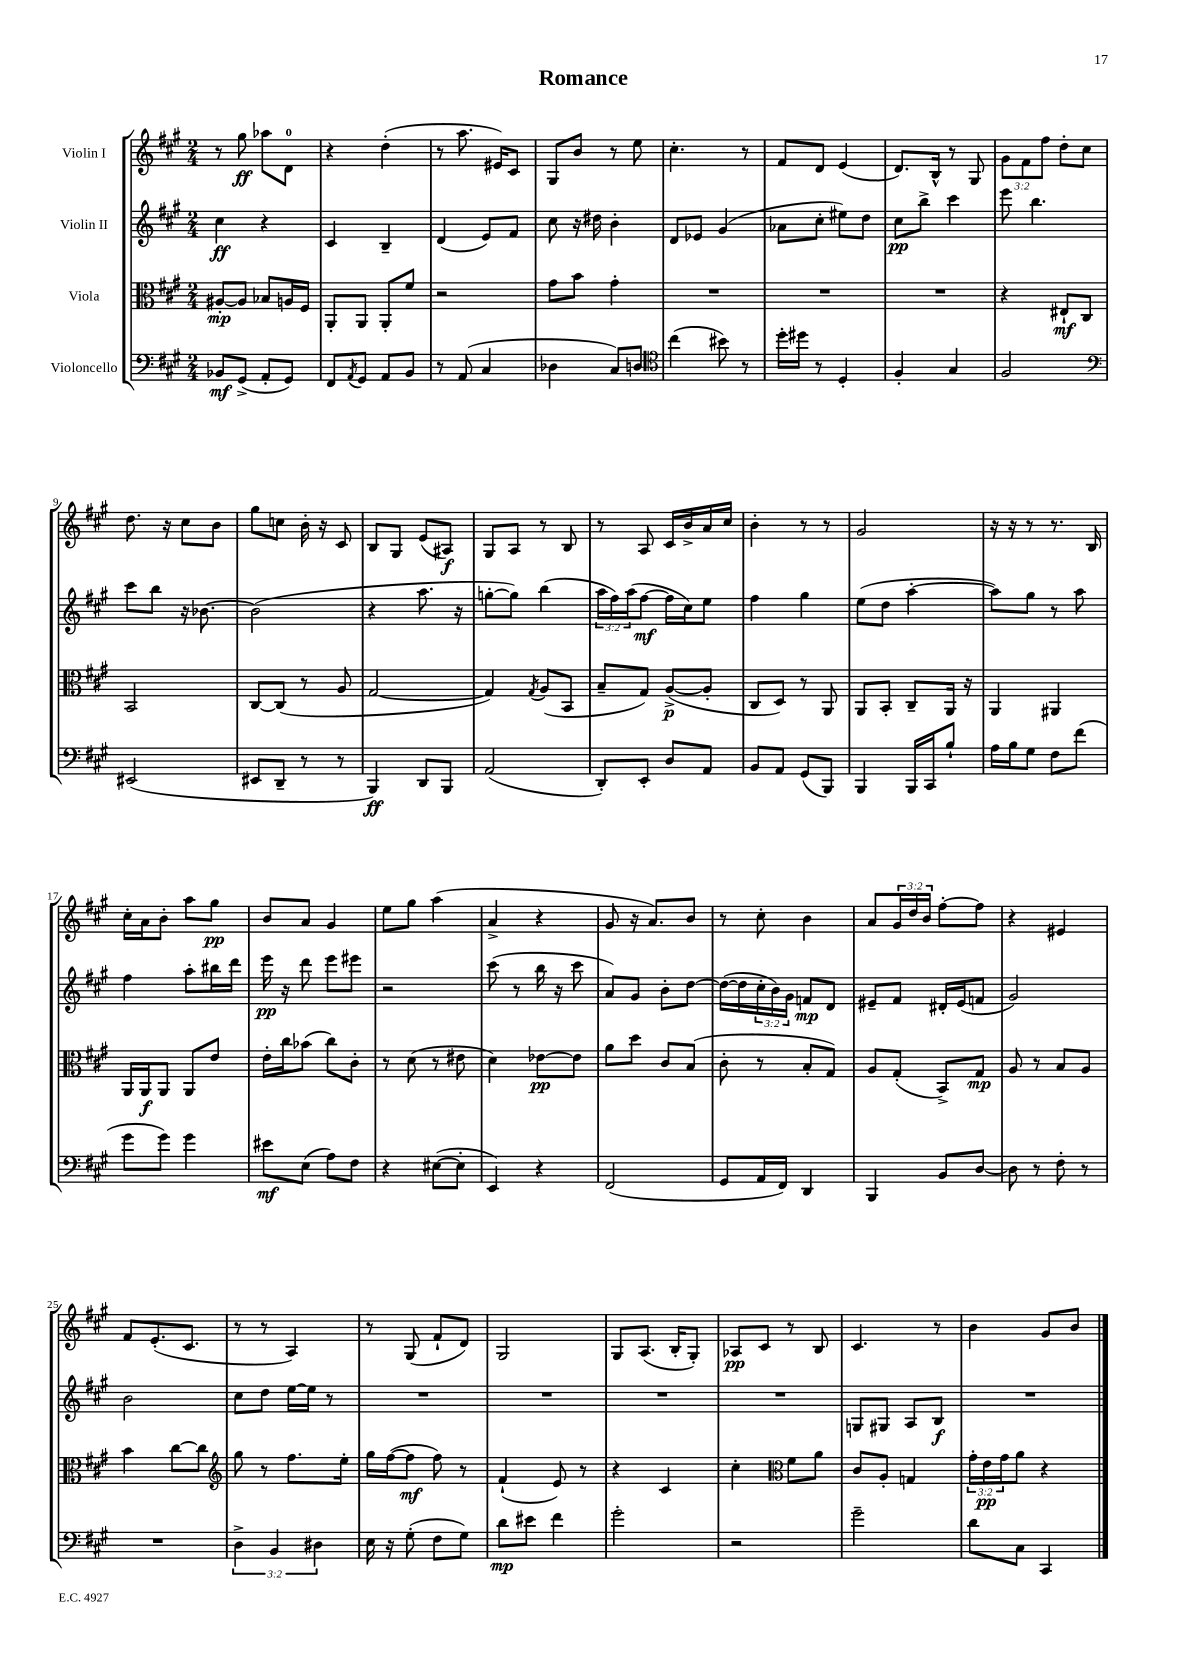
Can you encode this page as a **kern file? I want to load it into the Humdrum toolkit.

**kern	**dynam	**kern	**dynam	**kern	**dynam	**kern	**dynam
*part4	*part4	*part3	*part3	*part2	*part2	*part1	*part1
*staff4	*staff4	*staff3	*staff3	*staff2	*staff2	*staff1	*staff1
*I"Violoncello	*	*I"Viola	*	*I"Violin II	*	*I"Violin I	*
*clefF4	*	*clefC3	*	*clefG2	*	*clefG2	*
*k[f#c#g#]	*	*k[f#c#g#]	*	*k[f#c#g#]	*	*k[f#c#g#]	*
*M2/4	*	*M2/4	*	*M2/4	*	*M2/4	*
=1	=1	=1	=1	=1	=1	=1	=1
8BB-X/L	mf	[8A#X'/L	mp	4cc#\	ff	8r	.
(8GG#^/J	.	8A#/J]	.	.	.	8gg#\	ff
8AA'/L	.	8B-X/L	.	4r	.	8aa-X\L	.
8GG#/J)	.	16An/L	.	.	.	8d\J	.
.	.	16F#/JJ	.	.	.	.	.
=2	=2	=2	=2	=2	=2	=2	=2
8FF#/L	.	8AA'/L	.	4c#/	.	4r	.
8qAA/	.	.	.	.	.	.	.
8GG#/J	.	8AA/J	.	.	.	.	.
8AA/L	.	8AA'/L	.	4B~/	.	(4dd'\	.
8BB/J	.	8f#/J	.	.	.	.	.
=3	=3	=3	=3	=3	=3	=3	=3
8r	.	2r	.	(4d/	.	8r	.
(8AA/	.	.	.	.	.	8.aa\	.
4C#/	.	.	.	8e/L)	.	.	.
.	.	.	.	.	.	16e#X/KL)	.
.	.	.	.	8f#/J	.	8c#/J	.
=4	=4	=4	=4	=4	=4	=4	=4
4D-X\	.	8g#\L	.	8cc#\	.	8G#/L	.
.	.	8b\J	.	16r	.	8b/J	.
.	.	.	.	16dd#X\	.	.	.
8C#/L)	.	4g#'\	.	4b'\	.	8r	.
8Dn/J	.	.	.	.	.	8ee\	.
=5	=5	=5	=5	=5	=5	=5	=5
*clefC4	*	*	*	*	*	*	*
(4cc#\	.	2r	.	8d/L	.	4.cc#'\	.
.	.	.	.	8e-X/J	.	.	.
8b#X\)	.	.	.	(4g#/	.	.	.
8r	.	.	.	.	.	8r	.
=6	=6	=6	=6	=6	=6	=6	=6
16dd'\LL	.	2r	.	8a-X\L	.	8f#/L	.
16dd#X\JJ	.	.	.	.	.	.	.
8r	.	.	.	8cc#'\J	.	8d/J	.
4D'/	.	.	.	8ee#X\L)	.	(4e/	.
.	.	.	.	8dd\J	.	.	.
=7	=7	=7	=7	=7	=7	=7	=7
4F#'/	.	2r	.	8cc#\L	pp	8.d/L)	.
.	.	.	.	8bb^\J	.	.	.
.	.	.	.	.	.	16B^^/Jk	.
4G#/	.	.	.	4ccc#\	.	8r	.
.	.	.	.	.	.	8G#/	.
=8	=8	=8	=8	=8	=8	=8	=8
2F#/	.	4r	.	8eee\	.	12g#\L	.
.	.	.	.	.	.	12f#\	.
.	.	.	.	4.bb\	.	.	.
.	.	.	.	.	.	12ff#\J	.
.	.	8E#X`/L	mf	.	.	8dd'\L	.
.	.	8C#/J	.	.	.	8cc#\J	.
!!LO:LB:g=z
=9	=9	=9	=9	=9	=9	=9	=9
*clefF4	*	*	*	*	*	*	*
(2EE#X/	.	2BB/	.	8ccc#\L	.	8.dd\	.
.	.	.	.	8bb\J	.	.	.
.	.	.	.	.	.	16r	.
.	.	.	.	16r	.	8cc#\L	.
.	.	.	.	[8.b-X\	.	.	.
.	.	.	.	.	.	8b\J	.
=10	=10	=10	=10	=10	=10	=10	=10
8EE#X/L	.	[8C#/L	.	(2b-\]	.	8gg#\L	.
8DD~/J	.	(8C#/J]	.	.	.	8ccn\J	.
8r	.	8r	.	.	.	16b'\	.
.	.	.	.	.	.	16r	.
8r	.	8A/	.	.	.	8c#/	.
=11	=11	=11	=11	=11	=11	=11	=11
4BBB/)	ff	[2G#/	.	4r	.	8B/L	.
.	.	.	.	.	.	8G#/J	.
8DD/L	.	.	.	8.aa\	.	(8e/L	.
8BBB/J	.	.	.	.	.	8A#X/J)	f
.	.	.	.	16r	.	.	.
=12	=12	=12	=12	=12	=12	=12	=12
(2AA/	.	4G#/])	.	[8ggn'\L	.	8G#/L	.
.	.	.	.	8gg\J])	.	8A/J	.
.	.	8qG#/	.	.	.	.	.
.	.	(8A/L	.	(4bb\	.	8r	.
.	.	8BB/J	.	.	.	8B/	.
=13	=13	=13	=13	=13	=13	=13	=13
8DD'/L)	.	8B~/L	.	24aa\LL	.	8r	.
.	.	.	.	24ff#\)	.	.	.
.	.	.	.	(24aa\J	.	.	.
8EE'/J	.	8G#/J)	.	[8ff#\J	mf	8A/	.
8D/L	.	([8A^/L	p	16ff#\LL]	.	16c#/LL	.
.	.	.	.	16cc#\J)	.	16b^/	.
8AA/J	.	8A'/J]	.	8ee\J	.	16a/	.
.	.	.	.	.	.	16cc#/JJ	.
=14	=14	=14	=14	=14	=14	=14	=14
8BB/L	.	8C#/L	.	4ff#\	.	4b'\	.
8AA/J	.	8D/J)	.	.	.	.	.
(8GG#/L	.	8r	.	4gg#\	.	8r	.
8BBB/J)	.	8AA/	.	.	.	8r	.
=15	=15	=15	=15	=15	=15	=15	=15
4BBB/	.	8AA/L	.	(8ee\L	.	2g#/	.
.	.	8BB'/J	.	8dd\J	.	.	.
16BBB/LL	.	8C#~/L	.	[4aa'\	.	.	.
16CC#/J	.	.	.	.	.	.	.
8B`/J	.	16AA/Jk	.	.	.	.	.
.	.	16r	.	.	.	.	.
=16	=16	=16	=16	=16	=16	=16	=16
16A\LL	.	4AA/	.	8aa\L])	.	16r	.
16B\J	.	.	.	.	.	16r	.
8G#\J	.	.	.	8gg#\J	.	8r	.
8F#\L	.	4AA#X/	.	8r	.	8.r	.
(8f#\J	.	.	.	8aa\	.	.	.
.	.	.	.	.	.	16B/	.
!!LO:LB:g=z
=17	=17	=17	=17	=17	=17	=17	=17
8g#\L	.	16AA/LL	.	4ff#\	.	16cc#'\LL	.
.	.	16AA/J	f	.	.	16a\J	.
8g#\J)	.	8AA/J	.	.	.	8b'\J	.
4g#\	.	8AA/L	.	8aa'\L	.	8aa\L	.
.	.	8e/J	.	16bb#X\L	.	8gg#\J	pp
.	.	.	.	16ddd\JJ	.	.	.
=18	=18	=18	=18	=18	=18	=18	=18
8e#X\L	mf	16e'\LL	.	16eee\	pp	8b/L	.
.	.	16cc#\J	.	16r	.	.	.
(8E\J	.	(8b-X\J	.	8ddd\	.	8a/J	.
8A\L)	.	8cc#\L)	.	8eee\L	.	4g#/	.
8F#\J	.	8c#'\J	.	8eee#X\J	.	.	.
=19	=19	=19	=19	=19	=19	=19	=19
4r	.	8r	.	2r	.	8ee\L	.
.	.	(8d\	.	.	.	8gg#\J	.
([8E#X\L	.	8r	.	.	.	(4aa\	.
8E#'\J]	.	8e#X\	.	.	.	.	.
=20	=20	=20	=20	=20	=20	=20	=20
4EE/)	.	4d\)	.	(8ccc#\	.	4a^/	.
.	.	.	.	8r	.	.	.
4r	.	[8e-X\L	pp	16bb\	.	4r	.
.	.	.	.	16r	.	.	.
.	.	8e-\J]	.	8ccc#\	.	.	.
=21	=21	=21	=21	=21	=21	=21	=21
(2FF#/	.	8a\L	.	8a/L)	.	8g#/	.
.	.	8dd\J	.	8g#/J	.	16r	.
.	.	.	.	.	.	8.a/L)	.
.	.	8c#/L	.	8b'\L	.	.	.
.	.	(8B/J	.	[8dd\J	.	8b/J	.
=22	=22	=22	=22	=22	=22	=22	=22
8GG#/L	.	8c#'\	.	(16dd\LL_	.	8r	.
.	.	.	.	16dd\]	.	.	.
16AA/L	.	8r	.	24cc#'\	.	8cc#'\	.
.	.	.	.	24b\)	.	.	.
16FF#/JJ)	.	.	.	.	.	.	.
.	.	.	.	24g#\JJ	.	.	.
4DD/	.	8B'/L	.	8fn/L	mp	4b\	.
.	.	8G#/J)	.	8d/J	.	.	.
=23	=23	=23	=23	=23	=23	=23	=23
4BBB/	.	8A/L	.	8e#X~/L	.	8a/L	.
.	.	(8G#'/J	.	8f#/J	.	24g#/L	.
.	.	.	.	.	.	24dd/	.
.	.	.	.	.	.	24b/JJ	.
8BB/L	.	8BB^/L)	.	16d#X'/LL	.	[8ff#'\L	.
.	.	.	.	(16e#/J	.	.	.
[8D/J	.	8G#/J	mp	8fn/J	.	8ff#\J]	.
=24	=24	=24	=24	=24	=24	=24	=24
8D\]	.	8A/	.	2g#/)	.	4r	.
8r	.	8r	.	.	.	.	.
8F#'\	.	8B/L	.	.	.	4e#X/	.
8r	.	8A/J	.	.	.	.	.
!!LO:LB:g=z
=25	=25	=25	=25	=25	=25	=25	=25
2r	.	4b\	.	2b\	.	8f#/L	.
.	.	.	.	.	.	(8.e'/	.
.	.	[8cc#\L	.	.	.	.	.
.	.	.	.	.	.	8.c#/J	.
.	.	8cc#\J]	.	.	.	.	.
=26	=26	=26	=26	=26	=26	=26	=26
*	*	*clefG2	*	*	*	*	*
6D^\	.	8gg#\	.	8cc#\L	.	8r	.
.	.	8r	.	8dd\J	.	8r	.
6BB/	.	.	.	.	.	.	.
.	.	8.ff#\L	.	[16ee\LL	.	4A/)	.
.	.	.	.	16ee\JJ]	.	.	.
6D#X\	.	.	.	.	.	.	.
.	.	.	.	8r	.	.	.
.	.	16ee'\Jk	.	.	.	.	.
=27	=27	=27	=27	=27	=27	=27	=27
16E\	.	16gg#\LL	.	2r	.	8r	.
16r	.	([16ff#\J	.	.	.	.	.
(8G#'\	.	8ff#\J]	mf	.	.	(8G#/	.
8F#\L	.	8ff#\)	.	.	.	8f#`/L	.
8G#\J)	.	8r	.	.	.	8d/J)	.
=28	=28	=28	=28	=28	=28	=28	=28
8d\L	mp	(4f#`/	.	2r	.	2G#/	.
8e#X\J	.	.	.	.	.	.	.
4f#\	.	8e/)	.	.	.	.	.
.	.	8r	.	.	.	.	.
=29	=29	=29	=29	=29	=29	=29	=29
2g#'\	.	4r	.	2r	.	8G#/L	.
.	.	.	.	.	.	(8.A/J	.
.	.	4c#/	.	.	.	.	.
.	.	.	.	.	.	16B'/KL	.
.	.	.	.	.	.	8G#'/J)	.
=30	=30	=30	=30	=30	=30	=30	=30
2r	.	4cc#'\	.	2r	.	8A-X/L	pp
.	.	.	.	.	.	8c#/J	.
*	*	*clefC3	*	*	*	*	*
.	.	8f#\L	.	.	.	8r	.
.	.	8a\J	.	.	.	8B/	.
=31	=31	=31	=31	=31	=31	=31	=31
2g#~\	.	8c#/L	.	8Gn/L	.	4.c#/	.
.	.	8A'/J	.	8G#X/J	.	.	.
.	.	4Gn/	.	8A/L	.	.	.
.	.	.	.	8B/J	f	8r	.
=32	=32	=32	=32	=32	=32	=32	=32
8d\L	.	24g#'\LL	.	2r	.	4b\	.
.	.	24e\	pp	.	.	.	.
.	.	24g#\J	.	.	.	.	.
8C#\J	.	8a\J	.	.	.	.	.
4CC#/	.	4r	.	.	.	8g#/L	.
.	.	.	.	.	.	8b/J	.
==	==	==	==	==	==	==	==
*-	*-	*-	*-	*-	*-	*-	*-
